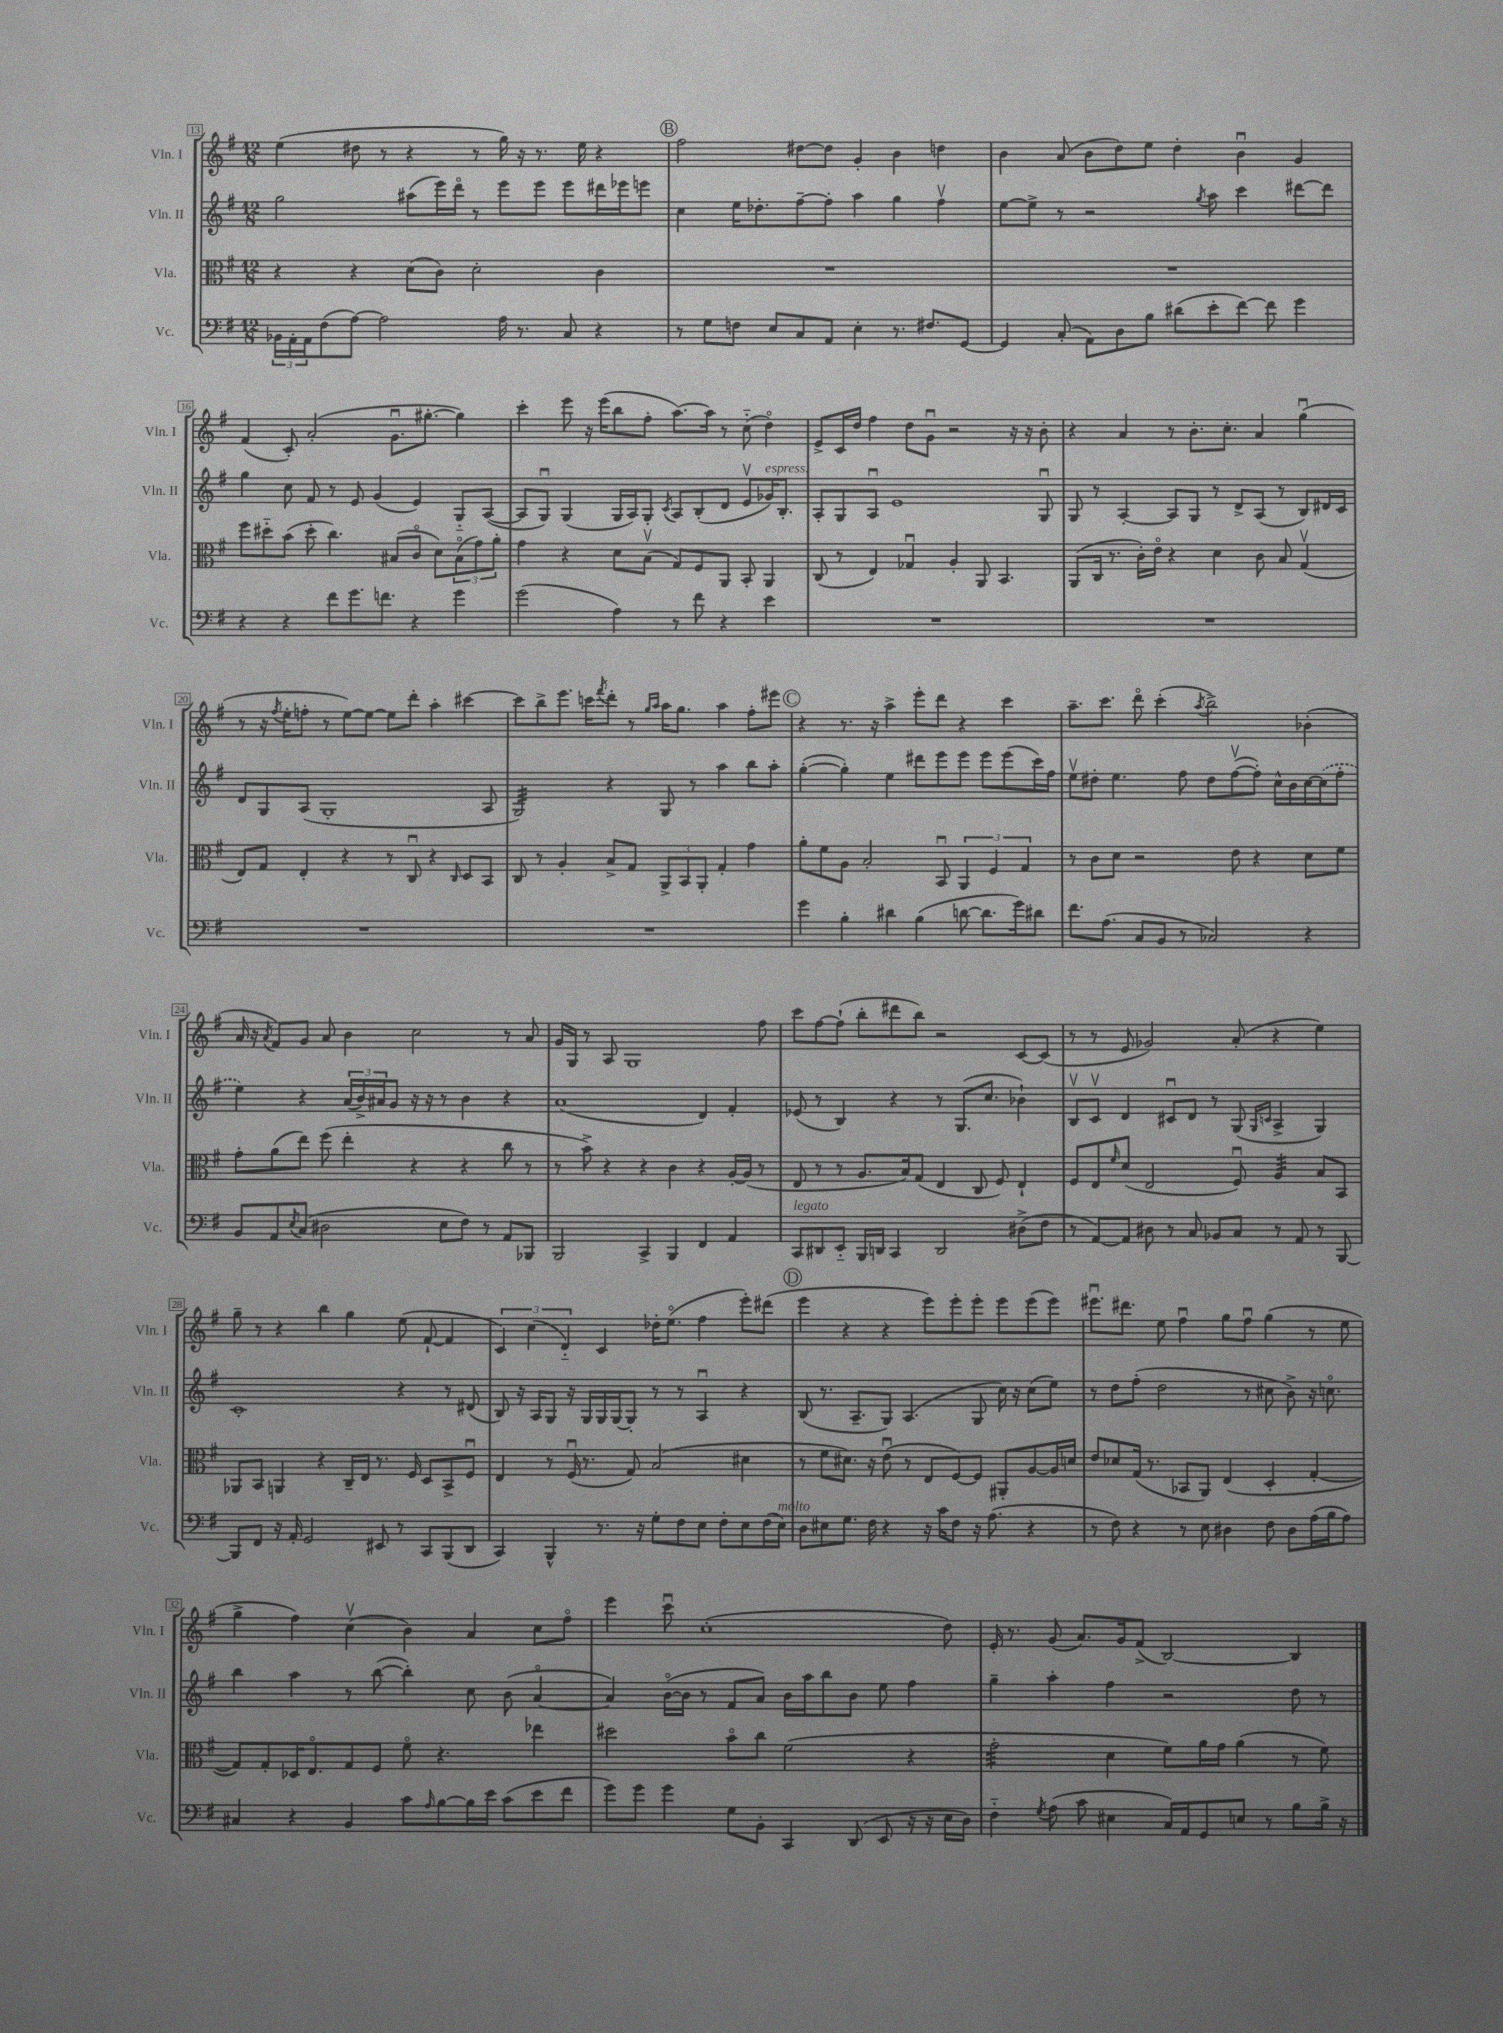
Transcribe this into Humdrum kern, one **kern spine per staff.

**kern	**kern	**kern	**kern
*staff4	*staff3	*staff2	*staff1
*clefF4	*clefC3	*clefG2	*clefG2
*k[f#]	*k[f#]	*k[f#]	*k[f#]
*M12/8	*M12/8	*M12/8	*M12/8
24BB-	4r	2gg	(4ee
24AA'	.	.	.
24AA	.	.	.
(8F#	.	.	.
[8A)	4r	.	8dd#
2A]	.	.	8r
.	(8d	(8aa#	4r
.	8c)	16eee)	.
.	.	16dddo	.
.	2d'	8r	8r
16A	.	8eee	16gg)
8.r	.	.	16r
.	.	8eee	8.r
8C	.	8eee	.
.	.	.	16ee
4r	4c	16ddd#	4r
.	.	16eee-	.
.	.	8eee	.
=	=	=	=
8r	1.r	4cc	2ff#
8G	.	.	.
8F	.	16ee	.
.	.	8.dd-'	.
8E	.	.	.
8C	.	[8ff#~	[8dd#
8AA	.	8ff#']	8dd#]
4E'	.	4aa	4g'
8.r	.	4gg	4b
8.F#	.	.	.
.	.	4ff#v	4dd
[8GG	.	.	.
=	=	=	=
4GG]	1.r	[8ee	4b
.	.	8ee^]	.
(8C'	.	8r	(8a
8AA)	.	2r	8b
8D	.	.	8dd)
8B	.	.	8ee
(8d#	.	.	4dd'
.	.	8qgg	.
8e'	.	8aa	.
[8f#)	.	4ccc	4bu
8f#]	.	.	.
4g	.	[8ddd#	4g
.	.	8ddd#]	.
=	=	=	=
4r	8ff#	4gg	(4f#
.	8dd#'~	.	.
4r	(8b	8cc	8c')
.	8dd#'	8f#	(2a'
8f#	4.cc)	8r	.
8.g	.	8e	.
.	.	(4g	.
8.f	.	.	.
.	(8B#	.	8.gu
4r	8co	4e)	.
.	.	.	[8.gg#'
.	8d)	.	.
4g	(12B#o	8G'~	4gg#])
.	12g)	.	.
.	.	([8A	.
.	12a'	.	.
=	=	=	=
(2g	4g	8A]	4ccc'
.	.	8Gu)	.
.	4r	(4G	8eee
.	.	.	16r
.	.	.	(16eee
4A)	8d	16G	8bb
.	.	16A)	.
.	(8Bv	8G'	8ff#'
.	.	8qc	.
8r	8G)	8A	[8.aa)
8f#	8F#	(8B'	.
.	.	.	16aa]
4r	8AA	8d	8r
.	8BB'	8ev	(8cc'~
4e	4AA	16g-)	4ddo)
.	.	8.B'	.
=	=	=	=
1.r	(8C	8A'	8e^
.	8r	8G	16c
.	.	.	16dd
.	4E)	8Au	4ff#
.	.	1e	.
.	4G-u	.	8dd
.	.	.	8gu
.	4A'	.	2r
.	8AA	.	.
.	4.BB	.	.
.	.	.	16r
.	.	.	16r
.	.	8Gu	8b'
=	=	=	=
1.r	(8AA	8G	4r
.	16C	8r	.
.	8.r	.	.
.	.	[4A'	4a
.	16c')	.	.
.	16eo	.	.
.	4r	8A]	8r
.	.	8G	8.b'
.	4d	8r	.
.	.	.	8.cc'
.	.	8d^	.
.	8c	(8A	4a
.	8B	8r	.
.	(4Gv	8B)	(4ggu
.	.	16d#	.
.	.	16c	.
=	=	=	=
1.r	8E)	8d	8r
.	8G	8G	16r
.	.	.	8qff#
.	.	.	16ee'
.	4E'	(8A	8ff'
.	.	1G'	8r
.	4r	.	[8ee)
.	.	.	8ee_
.	8r	.	8ee]
.	8Cu	.	8ddd'
.	4r	.	4aa'
.	16qqC	.	.
.	8D	.	[4ccc#
.	8BB	8A	.
=	=	=	=
1.r	8C	2G)	8ccc#]
.	8r	.	8bb^
.	4A'	.	8.eee
.	.	.	16ccc
.	.	.	8qfff#
.	8B^	4r	8ddd'
.	8G	.	8r
.	.	.	16qqgg
.	.	.	16qqaa
.	12AA^	8G	16aa
.	.	.	8.gg
.	12BB	.	.
.	.	8r	.
.	12AA'	.	.
.	4G'	4aa	4aa
.	4g	8bb	8ff#'
.	.	8aa'	8eee#
=	=	=	=
4g	8a'	([4gg'	4r
.	8f#	.	.
4B'	8A	4gg'])	8.r
.	2B'	.	.
.	.	.	16r
4d#	.	4ee	4aa^
(4B	.	8ddd#	8eee'
.	8BBu	8eee	8ddd
[8d	6AA	8eee	4r
8.d]	.	8eee	.
.	6F#	.	.
.	.	(8eee	4ccc
16g)	.	.	.
.	6G	.	.
8d#	.	16ccc)	.
.	.	16ff#	.
=	=	=	=
8.f#	8r	8eev	8.aa~
.	8c	8dd#'	.
(8.A	.	.	8.ccc
.	8d	4.ee	.
8C	2r	.	8dddo
8BB	.	.	(4ccc'
8r	.	8ff#	.
.	.	.	8qaa
2C-)	.	8dd#	2bb^)
.	8e	([8ff#v	.
.	4r	8ff#'])	.
.	.	16cc^^	.
.	.	16b	.
4r	8d	[16cc	(4b-'
.	.	(16cc]	.
.	8f#	8ff#'	.
=	=	=	=
8BB	8g'	4ee)	16a
.	.	.	16r
.	.	.	8qa
8AA	(8a	.	8f#)
8qE	.	.	.
(8C	8ee)	4r	8g
2D#	(8ff#	.	8a
.	4ee'	(24a	4b
.	.	24b^)	.
.	.	24a#	.
.	.	8g	.
.	4r	16r	2cc
.	.	16r	.
8E	.	8r	.
8F#)	4r	4b	.
8r	.	.	.
8AA	8cc	4r	8r
8BBB-	8r	.	8a
=	=	=	=
2BBB	8r	(1a	16g
.	.	.	16G
.	8b^)	.	8r
.	4r	.	8A
.	.	.	1G
4CC^	4r	.	.
4BBB	4c	.	.
4FF#	4r	4d)	.
4AA	[16A'	4f#'	.
.	(16A]	.	.
.	8r	.	8ff#
=	=	=	=
8CC	8E	(8e-	8ccc
8DD#	8r	8r	[8ff#
8EE'~	8r	4B)	(8ff#`]
16BBB	8.A	.	8bb'
16DD	.	.	.
4CC	.	4r	8ddd#
.	16B)	.	.
.	(8G	.	8bb)
2DD	4E	8r	2r
.	.	(8.G	.
.	8C	.	.
.	.	8.cc	.
.	8F#)	.	.
(8D#^	4E`	4b-`)	[8c
8F#	.	.	(8c]
=	=	=	=
8r	8F#	8Bv	8r
[8AA)	8E	8cv	8r
.	16qqf#	.	.
8AA]	(8d	4d	8e
8D#	2E	.	2g-)
8r	.	8c#u	.
8C	.	8d	.
8BB-	.	8r	.
8C	8F#u)	(8G	(8a'
.	.	16qqG	.
.	.	16qqc	.
8r	4A	4A^	4r
8AA	.	.	.
8r	8B	4G)	4ee)
[8BBB	8BB	.	.
=	=	=	=
8BBB]	8AA-	1c'	8gg~
8FF#	8BB	.	8r
16r	4AA	.	4r
16AA'	.	.	.
2GG	.	.	.
.	4r	.	4bb
.	16C~	.	4gg
.	16E	.	.
8EE#	8.r	.	.
8r	.	4r	(8ee
.	16F#	.	.
8CC	8D	.	[8f#`
(8BBB	8BB^	8r	4f#]
8DD	8F#u	(8d#	.
=	=	=	=
4CC)	4E	8B)	6c)
.	.	16r	.
.	.	.	(6cc
.	.	16A	.
4BBB^^	8r	8G	.
.	.	.	6d'~)
.	(16F#u	16r	.
.	8.r	16G	.
8.r	.	16G	4c
.	.	[16G	.
.	8G)	8G']	.
16r	.	.	.
8G'	(2B	8r	16dd-'
.	.	.	(8.eeo
8F#	.	8r	.
8E	.	4Au	4ff#
8F#'	.	.	.
8E	4d#	4r	8eee')
(16F#	.	.	(8ddd#
16E)	.	.	.
=	=	=	=
8D	8r	(8B	4eee
8E#	8f#	8.r	.
8.G	8.d#)	.	4r
.	.	8.A~	.
16F#	16r	.	.
4r	(8eu	8G)	4r
.	8r	(4.A	.
16r	8E	.	8eee)
16c	.	.	.
8F#	[8F#)	.	8eee'
16r	8F#]	8G	8eee'
(8.A	.	.	.
.	8AA#'	16cc)	8eee
.	.	16r	.
4r	[8A	(8cc	(8eee
.	16A]	8ee)	8eee)
.	16d	.	.
=	=	=	=
8r	8e	8r	8.eee#u
8F#)	8d-	8dd	.
.	.	.	8.ddd#
4r	(16G	(8ff#'	.
.	8.r	.	.
.	.	2dd	8ee
8r	8BB-	.	4ff#u
8E	8AA)	.	.
4D#	(4E	.	8gg
.	.	8r	8ff#u
8F#	4D'	8cc#	(4gg
8D#	.	8b^)	.
(16A	[4G'	16r	8r
16B	.	8.cco	.
8A)	.	.	8ee
=	=	=	=
4C#	8G])	4bb	4gg^
.	8G'	.	.
4r	16D-	4aa	4ff#)
.	8.Eo	.	.
4BB	8G	8r	(4ccv
.	8F#	([8bb	.
8c	8f#o	4bb'])	4b)
16qqA	.	.	.
[8B	4.r	.	.
16B]	.	8cc	4a
16e	.	.	.
(8c	.	(8b	.
8e	4ee-	[4ao	8cc
8f#	.	.	8ff#o
=	=	=	=
8g)	2dd#	4a])	4eee
8g	.	.	.
4g	.	([16bo	8cccu
.	.	16b]	.
.	.	8r	(1cc'
8G	8bo	8f#	.
8BB'	8cc	8a)	.
4CC	(2f#	16b	.
.	.	16aa	.
.	.	8bb	.
(8DD	.	8b	.
8EE	.	8ee	.
16r	4r	4ff#	.
16r	.	.	.
16E	.	.	8dd)
16D)	.	.	.
=	=	=	=
4F#'~	2g'	4gg~	16e'
.	.	.	8.r
8qG	.	.	.
(8A	.	4aa'	(8g
8c	.	.	8.a)
4E#	4d	4ff#	.
.	.	.	16g
.	.	.	(8f#^
16C)	8f#)	2r	[2B)
16AA	.	.	.
8GG	16a	.	.
.	16g	.	.
8E	(4a	.	.
8r	.	.	.
8B	8r	8dd	4B]
16B^	8f#)	8r	.
16r	.	.	.
==	==	==	==
*-	*-	*-	*-
